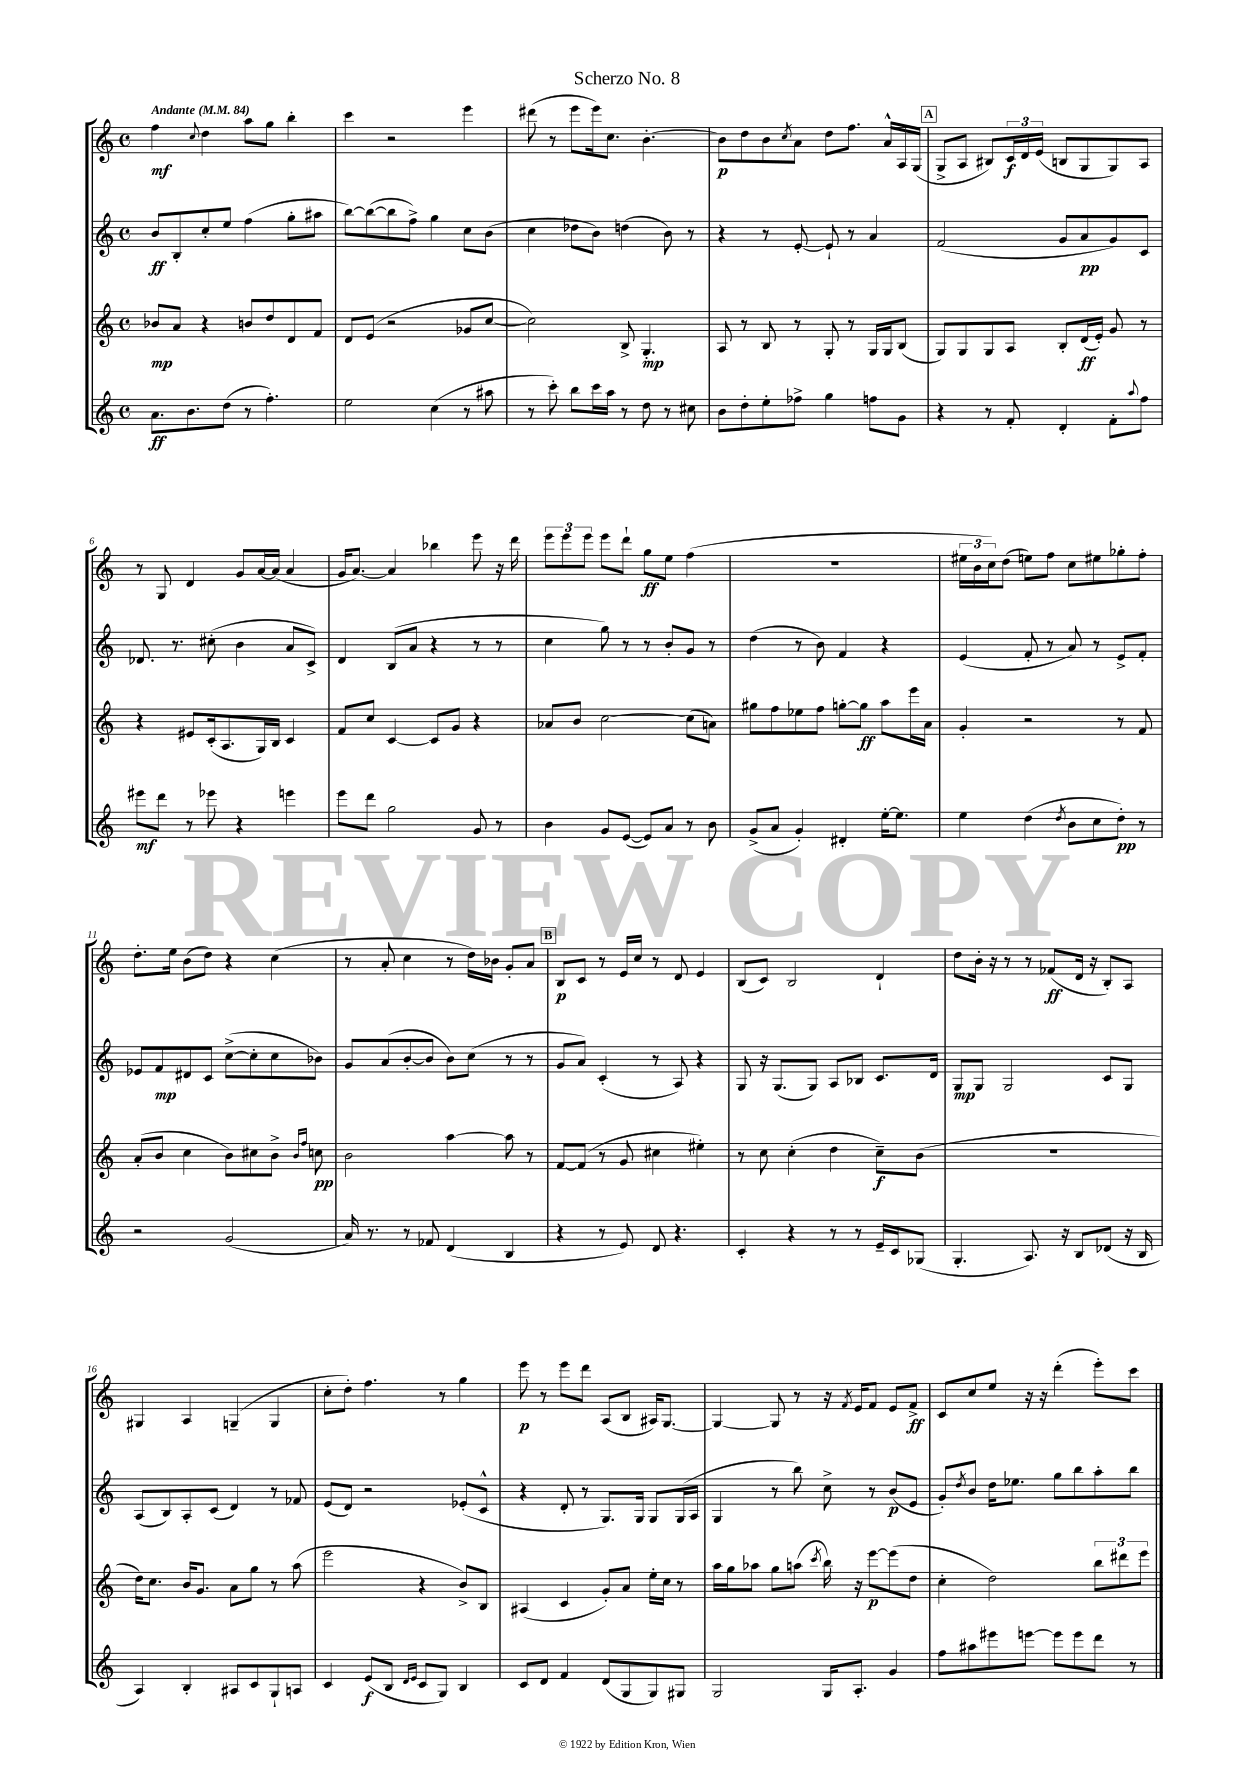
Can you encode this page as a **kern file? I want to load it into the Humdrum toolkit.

**kern	**kern	**kern	**kern
*staff4	*staff3	*staff2	*staff1
*clefG2	*clefG2	*clefG2	*clefG2
*k[]	*k[]	*k[]	*k[]
*M4/4	*M4/4	*M4/4	*M4/4
*met(c)	*met(c)	*met(c)	*met(c)
*MM84	*MM84	*MM84	*MM84
8.a\L	8b-/L	8b/L	4ff\
.	8a/J	8B'/	.
8.b\	.	.	.
.	.	.	8qqcc/
.	4r	8cc'/	4dd\
(8dd\J	.	8ee/J	.
8r	8b/L	(4ff\	8aa\L
4.ff'\)	8dd/	.	8gg\J
.	8d/	8gg'\L	4bb'\
.	8f/J	8aa#\J	.
=	=	=	=
2ee\	8d/L	[8bb\L)	4ccc\
.	(8e/J	(8bb\_	.
.	2r	8bb\]	2r
.	.	8ff^\J)	.
(4cc\	.	4gg\	.
8r	8g-/L	8cc\L	4eee\
8aa#\	[8cc/J	(8b\J	.
=	=	=	=
8r	2cc\])	4cc\	(8ddd#\
8ccc'\)	.	.	8r
8bb\L	.	8dd-\L	8eee\L
16ccc\L	.	8b\J)	16eee\k)
16aa\JJ	.	.	8.cc\J
8r	8B^/	(4dd\	.
8dd\	4.G'/	.	[4.b'\
8r	.	8b\)	.
8cc#\	.	8r	.
=	=	=	=
8b\L	8A/	4r	8b\]L
8dd'\	8r	.	8dd\
8ee'\	8B/	8r	8b\
.	.	.	8qcc/
8ff-^\J	8r	[8e'/	8a\J
4gg\	8G'/	8e`/]	8dd\L
.	8r	8r	8.ff\J
8ff\L	16G/LL	4a/	.
.	16G/J	.	16a^^/LL
8g\J	(8B/J	.	16A/
.	.	.	(16G/JJ
=	=	=	=
4r	8G/L)	(2f/	8G^/L
.	8G/	.	8A/J
8r	8G/	.	8B#/L)
8f'/	8A/J	.	24c/L
.	.	.	24d/
.	.	.	(24e/JJ
4d'/	8B'/L	8g/L	8B/L
.	(16d/L	8a/	8G/
.	16e'/JJ)	.	.
8f'\L	8g/	8g/)	8G/)
8qqaa/	.	.	.
8ff\J	8r	8c/J	8A/J
=	=	=	=
8eee#\L	4r	8.d-/	8r
8ddd\J	.	.	8G/
.	.	8.r	.
8r	8e#/L	.	4d/
8eee-\	(16c'/k	(8cc#'\	.
.	8.A/	.	.
4r	.	4b\	8g/L
.	16G/L)	.	[16a/L
.	16B/JJ	.	(16a/]JJ
4eee\	4c/	8a/L	4a/
.	.	8c^/J)	.
=	=	=	=
8eee\L	8f/L	4d/	16g/LK
.	.	.	[8.a/J)
8ddd\J	8cc/J	.	.
2gg\	[4c/	(8B/L	4a/]
.	.	8a/J	.
.	8c/]L	4r	4bb-\
.	8g/J	.	.
8g/	4r	8r	8eee\
8r	.	8r	16r
.	.	.	16ddd\
=	=	=	=
4b\	8a-/L	4cc\	12eee\L
.	.	.	12eee\
.	8b/J	.	.
.	.	.	12eee\J
8g/L	[2cc\	8gg\)	8eee\L
([8e/J	.	8r	8ddd`\J
8e/]L)	.	8r	8gg\L
8a/J	.	8b'/L	8ee\J
8r	(8cc\]L	8g/J	(4ff\
8b\	8a\J)	8r	.
=	=	=	=
(8g^/L	8gg#\L	(4dd\	1r
8a/J	8ff\	.	.
4g'/)	8ee-\	8r	.
.	8ff\J	8b\)	.
4d#'/	[8gg'\L	4f/	.
.	8gg\]J	.	.
[16ee'\LK	8aa\L	4r	.
8.ee\]J	.	.	.
.	16eee\L	.	.
.	16a\JJ	.	.
=	=	=	=
4ee\	4g'/	(4e/	24ee#\LL
.	.	.	24b\
.	.	.	24cc\J)
.	.	.	(8dd\J
(4dd\	2r	8f'/	8ee\L)
.	.	8r	8ff\J
8qdd/	.	.	.
8b\L	.	8a/)	8cc\L
8cc\	.	8r	8ee#\
8dd'\J)	8r	8e^/L	8gg-'\
8r	8f/	8f'/J	8ff'\J
=	=	=	=
2r	(8a'/L	8e-/L	8.dd'\L
.	8b/J	8f/	.
.	.	.	16ee\Jk
.	4cc\	8d#/	(8b\L
.	.	8c/J	8dd\J)
(2g/	8b\L)	([8cc^\L	4r
.	8cc#\	8cc'\]	.
.	8b^\J	8cc\	(4cc\
.	16qqb/LL	.	.
.	16qqff/JJ	.	.
.	8cc\	8b-\J)	.
=	=	=	=
16a/)	2b\	8g/L	8r
8.r	.	.	.
.	.	(8a/	8a'/
8r	.	[8b'/	4cc\
8f-/	.	8b/]J	.
(4d/	[4aa\	8b\L)	8r
.	.	(8cc\J	16dd\LL)
.	.	.	16b-\JJ
4B/	8aa\]	8r	8g'/L
.	8r	8r	8a/J
=	=	=	=
4r	[8f/L	8g/L	8B/L
.	(8f/]J	8a/J)	8c/J
8r	8r	(4c'/	8r
8e/)	8g/	.	16e/LL
.	.	.	16cc/JJ
8d/	4cc#\	8r	8r
4.r	.	8A/)	8d/
.	4ee#'\)	4r	4e/
=	=	=	=
4c'/	8r	8G/	(8B/L
.	8cc\	16r	8c/J)
.	.	(8.G/L	.
4r	(4cc'\	.	2B/
.	.	8G/J)	.
8r	4dd\	8A/L	.
8r	.	8B-/J	.
16e~/LL	8cc~\L)	8.c/L	4d`/
16c/J	.	.	.
(8G-/J	(8b\J	.	.
.	.	16d/Jk	.
=	=	=	=
4.G'/	1r	8G/L	8dd\L
.	.	8G/J	16b'\Jk
.	.	.	16r
.	.	2G/	8r
8.A/)	.	.	8r
.	.	.	(8f-/L
16r	.	.	.
8B/L	.	.	16d/Jk
.	.	.	16r
(8d-/J	.	8c/L	8B'/L)
16r	.	8G/J	8A/J
16B/	.	.	.
=	=	=	=
4A/)	16dd\LK)	(8A/L	4G#/
.	8.cc\J	.	.
.	.	8B/)	.
4B'/	16b/LK	8A'/	4A/
.	8.g/J	.	.
.	.	(8c/J	.
8A#/L	8a\L	4d/)	(4G~/
8c/	8gg\J	.	.
8G`/	8r	8r	4G/
8A/J	(8aa\	8f-/	.
=	=	=	=
4c/	2eee\	(8e/L	8cc'\L
.	.	8d/J)	8dd'\J)
(8e/L	.	2r	4.ff\
8B/J	.	.	.
16qqd/LL	.	.	.
16qqe/JJ	.	.	.
8c/L	4r	.	.
8G/J)	.	.	8r
4B/	8b^/L)	(8e-'/L	4gg\
.	8B/J	8c^^/J	.
=	=	=	=
8c/L	(4A#/	4r	8eee\
8d/J	.	.	8r
4f/	4c/	8d'/	8eee\L
.	.	8r	8ddd\J
(8d/L	8g'/L)	8.G/L)	(8A/L
8G/	8a/J	.	8B/J
.	.	16G/Jk	.
8G/)	16ee'\LL	8G/L	16A#/LK)
.	16cc\JJ	.	[8.G/J
8G#/J	8r	(16G/L	.
.	.	16A/JJ	.
=	=	=	=
2G/	16aa\LL	4G/	4G/_
.	16gg\J	.	.
.	8aa-\J	.	.
.	8gg\L	8r	8G/]
.	(8aa\J	8bb\)	8r
.	8qccc/	.	.
16G/LK	16bb\)	8cc^\	16r
.	.	.	8qf/
8.A'/J	16r	.	16e/LK
.	[8eee\L	8r	8f/J
4g/	(8eee\]	(8b/L	8e/L
.	8dd\J	8e/J	8f^/J
=	=	=	=
8ff\L	4cc'\	8g'/L)	8c/L
.	.	8qdd/	.
8aa#\	.	8b/J	8cc/
8eee#\	2dd\)	16dd\LK	8ee/J
.	.	8.ee-\J	.
[8eee\J	.	.	16r
.	.	.	16r
8eee\]L	.	8gg\L	(4ddd'\
8eee\	.	8bb\	.
8ddd\J	12bb\L	8aa'\	8eee'\L)
.	12ddd#\	.	.
8r	.	8bb\J	8ccc\J
.	12eee\J	.	.
==	==	==	==
*-	*-	*-	*-
